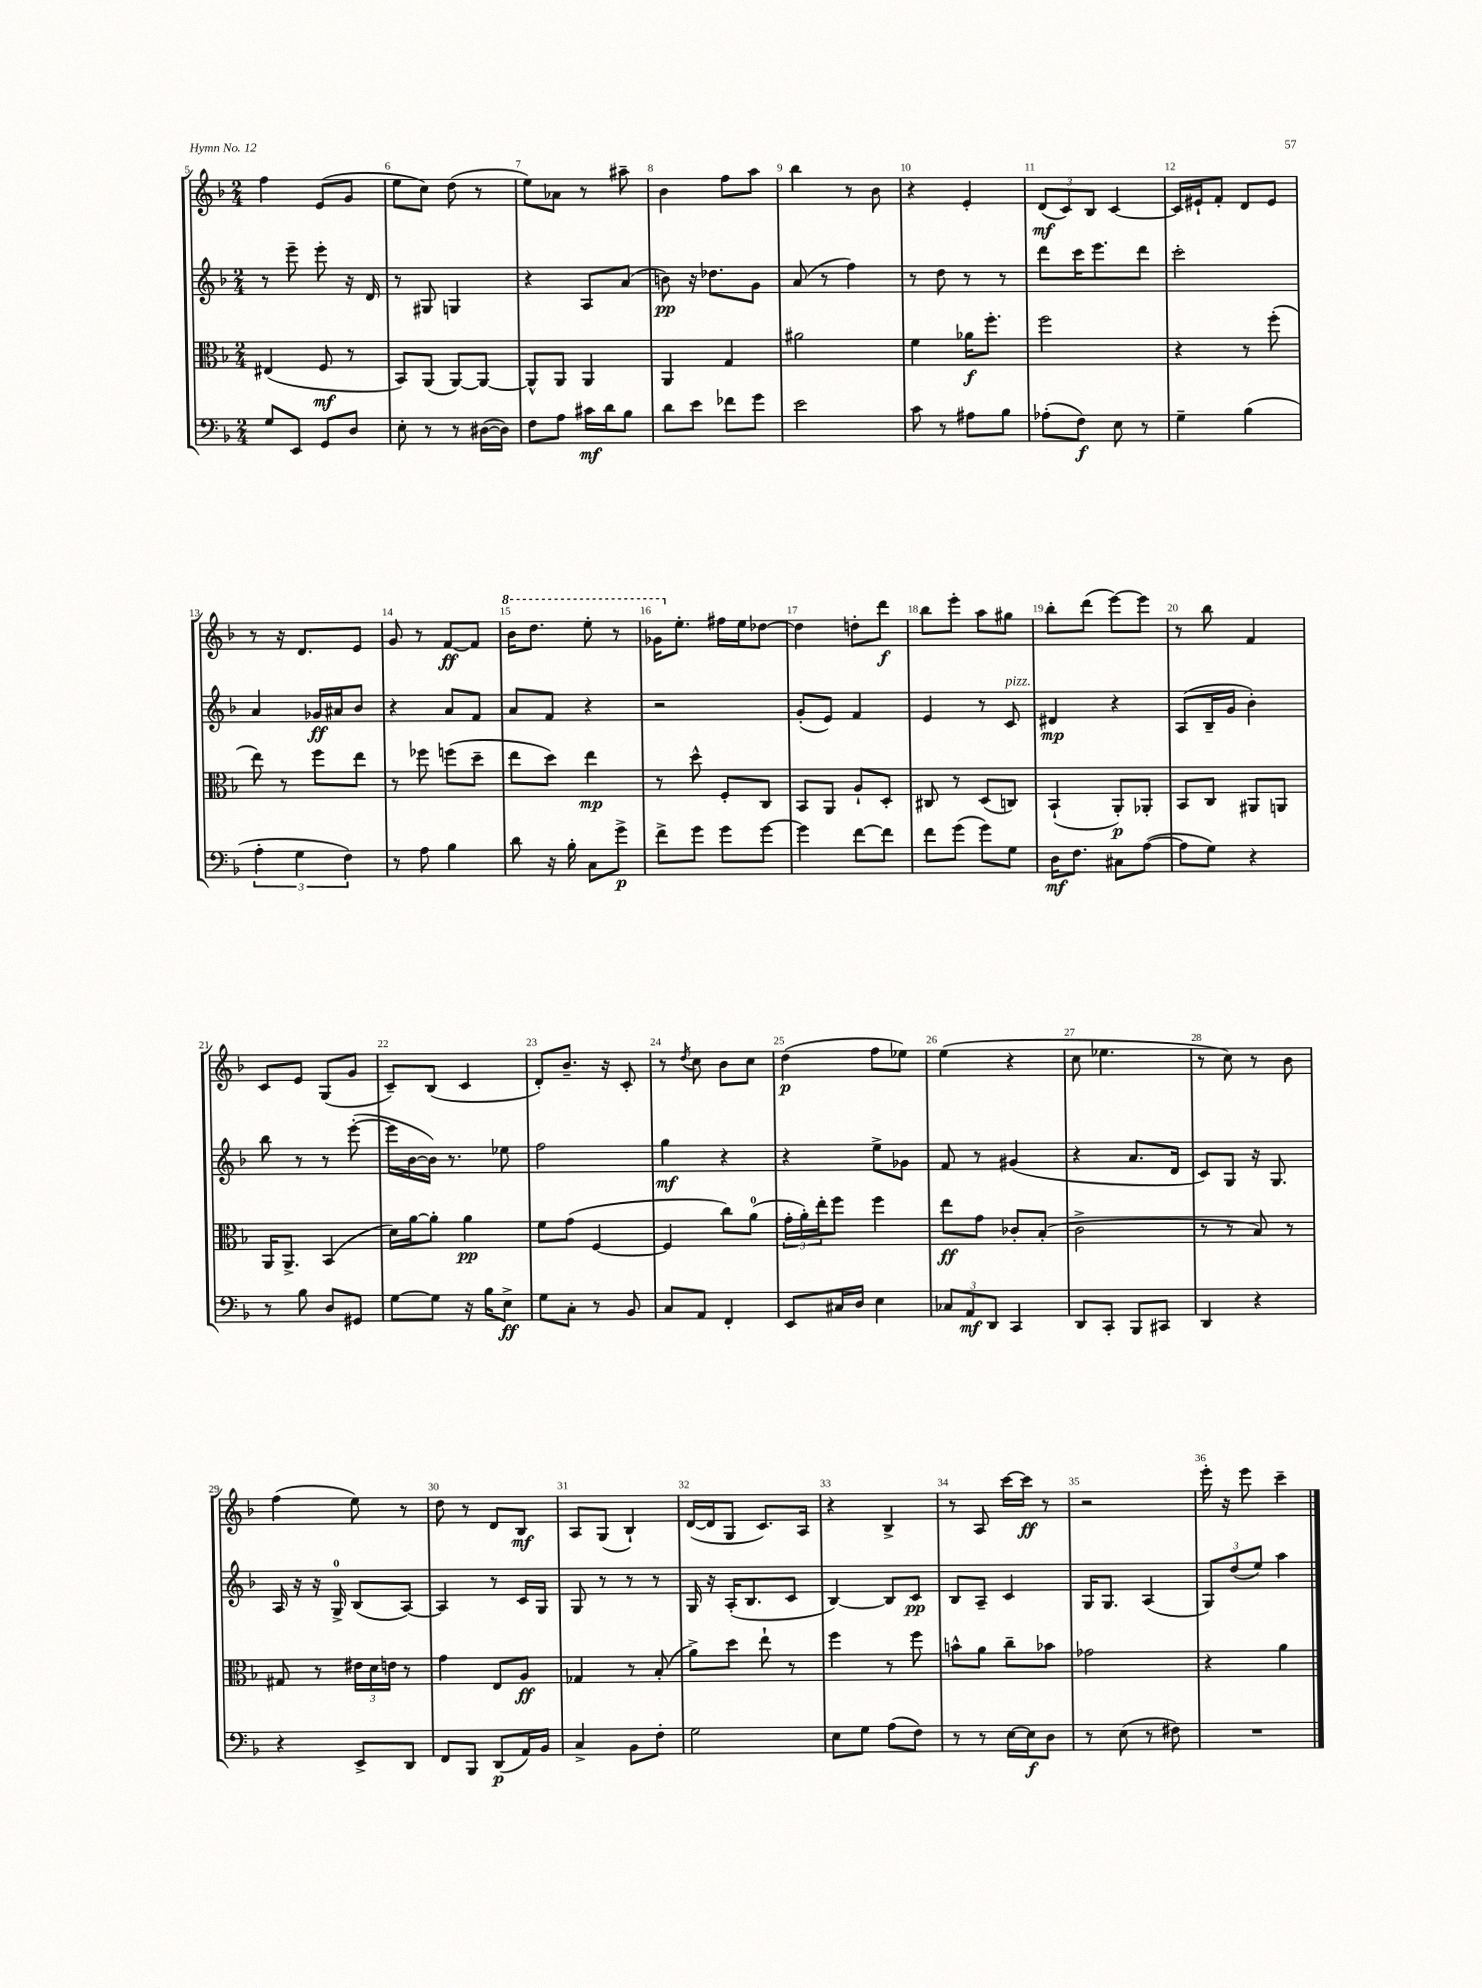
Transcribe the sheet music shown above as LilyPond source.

<<
\new StaffGroup <<
\new Staff = "s0" {
    \clef treble \key f \major \numericTimeSignature \time 2/4
    f''4 e'8( g'8 |
    e''8 c''8) d''8( r8 |
    e''8) aes'8 r8 ais''8-- |
    bes'4 f''8 a''8 |
    bes''4 r8 bes'8 |
    r4 e'4-. |
    \tuplet 3/2 { d'8\mf( c'8) bes8 } c'4~ |
    c'16 eis'16-! f'8-. d'8 eis'8 |
    r8 r16 d'8. e'8 |
    g'8 r8 f'8~\ff f'8 |
    \ottava #1 bes''16 d'''8. e'''8-. r8 |
    ges''16 \ottava #0 e''8.-. fis''16 e''16 des''8~ |
    des''4 d''8-. d'''8\f |
    bes''8 e'''8-. a''8 gis''8 |
    bes''8-. d'''8( e'''8~) e'''8 |
    r8 bes''8 f'4 |
    c'8 e'8 g8( g'8 |
    c'8--) bes8( c'4 |
    d'8-.) bes'8.-- r16 c'8-. |
    r8 \acciaccatura { d''8 } c''8 bes'8 c''8 |
    d''4\p( f''8 ees''8) |
    e''4( r4 |
    c''8 ees''4. |
    r8 c''8) r8 bes'8 |
    f''4( e''8) r8 |
    d''8 r8 d'8 bes8\mf |
    a8 g8( bes4-!) |
    d'16~( d'16 g8 c'8.) a16 |
    r4 bes4-> |
    r8 a8 c'''16~ c'''16\ff r8 |
    r2 |
    e'''16-. r16 e'''8 c'''4-- \bar "|." |
}
\new Staff = "s1" {
    \clef treble \key f \major \numericTimeSignature \time 2/4
    r8 e'''8-- e'''8-. r16 d'16 |
    r8 gis8 g4 |
    r4 a8 a'8( |
    b'8\pp) r16 des''8. g'8 |
    a'8( r8 f''4) |
    r8 d''8 r8 r8 |
    d'''8 c'''16 e'''8. d'''8 |
    c'''2-. |
    a'4 ges'16\ff ais'16 bes'8 |
    r4 a'8 f'8 |
    a'8 f'8 r4 |
    r2 |
    g'8-.( e'8) f'4 |
    e'4 r8 c'8^\markup { \italic "pizz." } |
    dis'4\mp r4 |
    a8( bes16-- g'16 bes'4-.) |
    bes''8 r8 r8 e'''8~-.( |
    e'''16 bes'16~ bes'16) r8. ees''8 |
    f''2 |
    g''4\mf r4 |
    r4 e''8-> ges'8 |
    f'8 r8 gis'4( |
    r4 a'8. d'16 |
    c'8) g8 r16 g8. |
    a16 r16 r16 g16-0-> bes8( a8~) |
    a4 r8 c'16 g16 |
    g8 r8 r8 r8 |
    g16 r16 a16-.( bes8. c'8 |
    bes4~) bes8 c'8\pp |
    bes8 a8-- c'4 |
    g16 g8. a4( |
    \tuplet 3/2 { g8) d''8( e''8) } a''4 \bar "|." |
}
\new Staff = "s2" {
    \clef alto \key f \major \numericTimeSignature \time 2/4
    eis4( f8\mf r8 |
    bes,8) a,8( a,8~) a,8~ |
    a,8-^ a,8 a,4 |
    a,4 g4 |
    ais'2 |
    f'4 aes'16\f f''8.-. |
    f''2 |
    r4 r8 f''8-.( |
    e''8) r8 f''8 e''8 |
    r8 fes''8 f''8( d''8-- |
    e''8 d''8) e''4\mp |
    r8 d''8-^ f8-. c8 |
    bes,8 a,8 a8-! d8-. |
    cis8 r8 d8( c8) |
    bes,4-!( a,8-.\p) aes,8-. |
    bes,8 c8 ais,8 a,8 |
    a,16 a,8.-> bes,4( |
    d'16) a'16~ a'8-. a'4\pp |
    f'8 g'8( f4~ |
    f4 c''8) a'8-0( |
    \tuplet 3/2 { g'16-. a'16-.) e''16-. } f''8 f''4 |
    e''8\ff g'8 ces'8-. bes8-.( |
    c'2-> |
    r8 r8 bes8) r8 |
    gis8 r8 \tuplet 3/2 { eis'16 d'16 e'16 } r8 |
    g'4 e8 a8\ff |
    ges4 r8 bes8-.( |
    a'8->) d''8 e''8-! r8 |
    f''4 r8 f''8 |
    b'8-^ a'8 c''8-- bes'8 |
    ges'2 |
    r4 a'4 \bar "|." |
}
\new Staff = "s3" {
    \clef bass \key f \major \numericTimeSignature \time 2/4
    g8 e,8 g,8 d8 |
    e8-. r8 r8 dis16~( dis16) |
    f8 a8 cis'16\mf d'16 bes8 |
    d'8 e'8 fes'8 g'8 |
    e'2 |
    c'8 r8 ais8 bes8 |
    aes8-.( f8\f) e8 r8 |
    g4-- bes4( |
    \tuplet 3/2 { a4-. g4 f4) } |
    r8 a8 bes4 |
    d'8 r16 bes16-. c8 g'8->\p |
    f'8-> g'8 g'8 g'8~ |
    g'4 f'8~ f'8 |
    f'8 g'8( g'8) g8 |
    d16\mf f8. cis8 a8~( |
    a8 g8) r4 |
    r8 bes8 d8 gis,8 |
    g8~ g8 r16 bes16 e8->\ff |
    g8 c8-. r8 bes,8 |
    c8 a,8 f,4-. |
    e,8 cis16 d16 e4 |
    \tuplet 3/2 { ces8 a,8\mf d,8 } c,4 |
    d,8 c,8-. bes,,8 cis,8 |
    d,4 r4 |
    r4 e,8-> d,8 |
    f,8 bes,,8 d,8\p( a,16) bes,16 |
    c4-> bes,8 f8-. |
    g2 |
    e8 g8 a8( f8) |
    r8 r8 e16~ e16\f d8 |
    r8 e8( r8 fis8) |
    R2 \bar "|." |
}
>>
>>
\layout { \context { \Score currentBarNumber = #5 \override BarNumber.break-visibility = ##(#f #t #t) barNumberVisibility = #all-bar-numbers-visible } }
